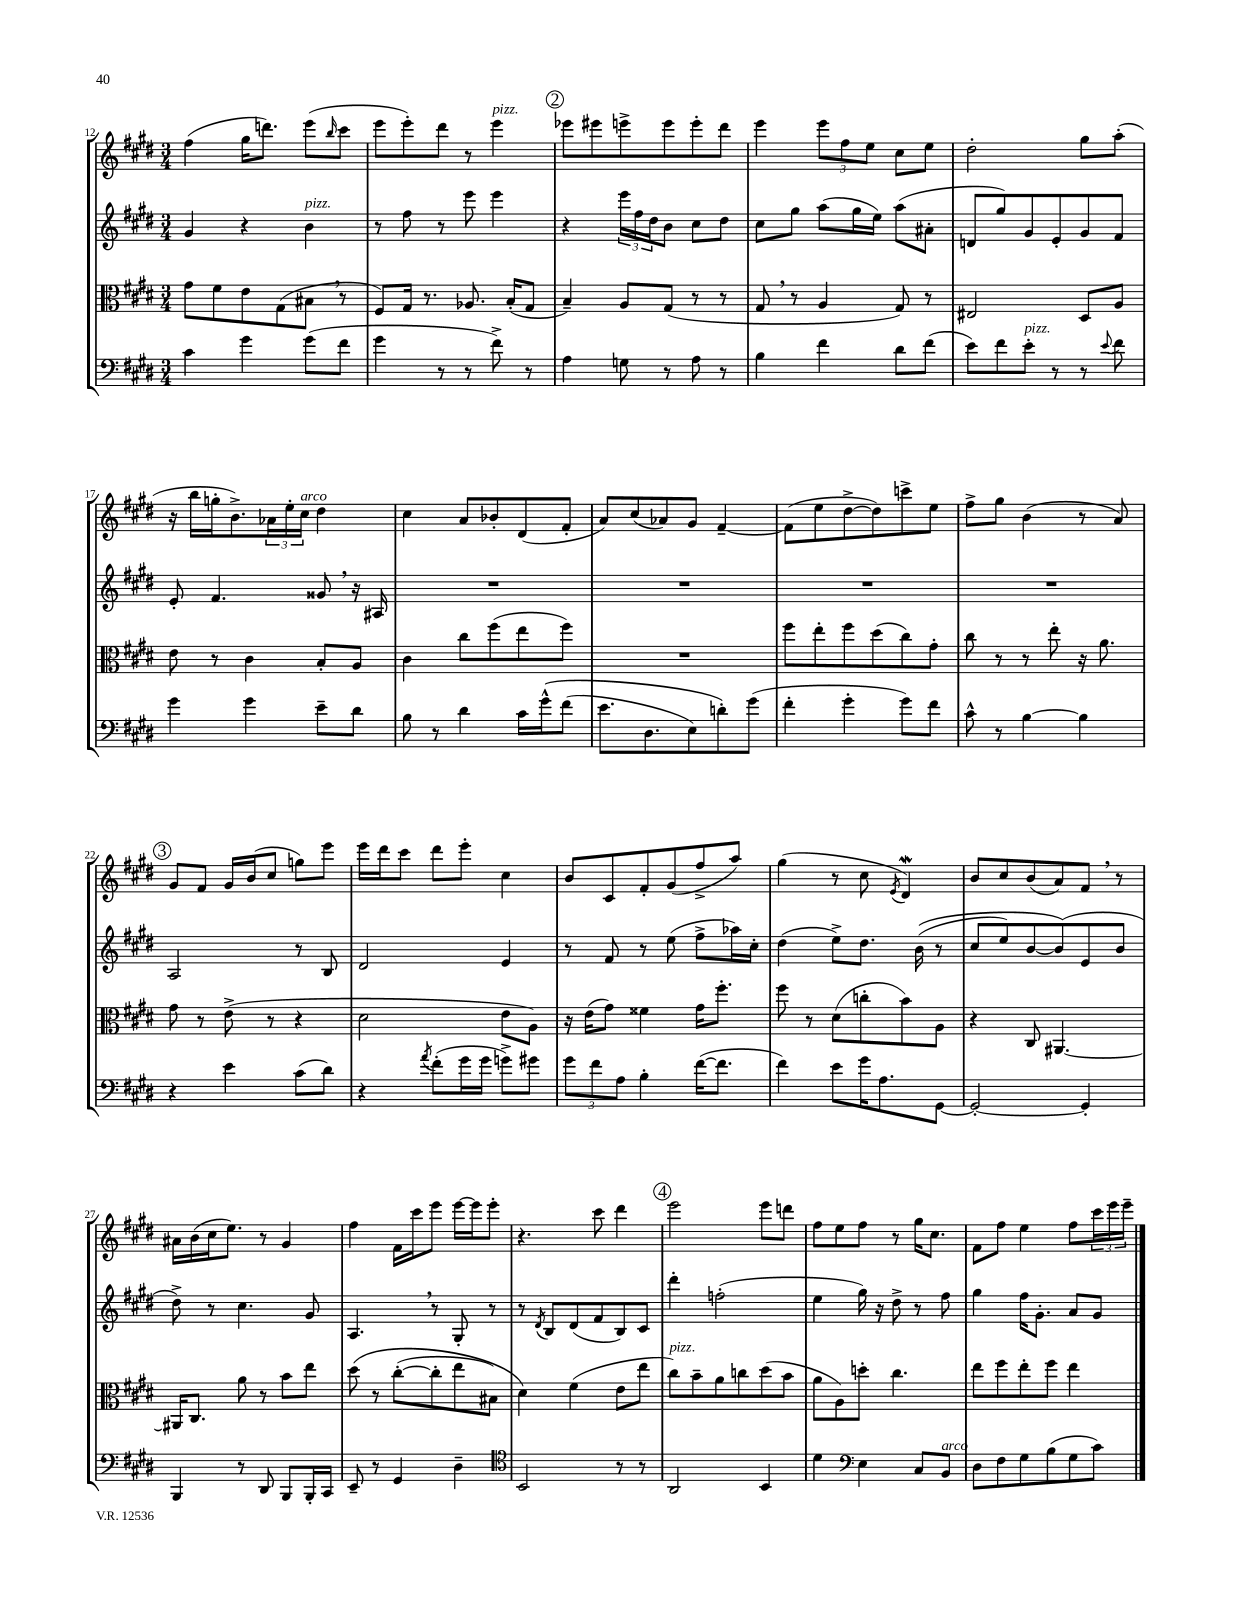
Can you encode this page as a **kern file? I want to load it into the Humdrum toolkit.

**kern	**kern	**kern	**kern
*staff4	*staff3	*staff2	*staff1
*clefF4	*clefC3	*clefG2	*clefG2
*k[f#c#g#d#]	*k[f#c#g#d#]	*k[f#c#g#d#]	*k[f#c#g#d#]
*M3/4	*M3/4	*M3/4	*M3/4
4c#	8g#	4g#	(4ff#
.	8f#	.	.
4g#	8e	4r	16gg#
.	.	.	8.ddd)
.	(8G#	.	.
(8g#	8B#	4b	(8eee
.	.	.	16qqbb
8f#	8r	.	8ccc#
=	=	=	=
4g#	8F#)	8r	8eee
.	16G#	8ff#	8eee')
.	8.r	.	.
8r	.	8r	8ddd#
8r	8.A-	8eee	8r
8f#^)	.	4eee	4eee
.	(16B'	.	.
8r	8G#	.	.
=	=	=	=
4A	4B~)	4r	8eee-
.	.	.	8eee#
8G	8A	24eee	8eee^
.	.	24ff#	.
.	.	24dd#	.
8r	(8G#	8b	8eee
8A	8r	8cc#	8eee'
8r	8r	8dd#	8ddd#
=	=	=	=
4B	8G#	8cc#	4eee
.	8r	8gg#	.
4f#	4A	(8aa	12eee
.	.	.	12ff#
.	.	16gg#	.
.	.	.	12ee
.	.	16ee)	.
8d#	8G#)	(8aa	8cc#
(8f#	8r	8a#'	8ee
=	=	=	=
8e)	2E#	8d	2dd#'
8f#	.	8gg#)	.
8e'	.	8g#	.
8r	.	8e'	.
8r	8D#	8g#	8gg#
8qqe	.	.	.
8f#	8A	8f#	(8aa'
=	=	=	=
4g#	8e	8e'	16r
.	.	.	16bb
.	8r	4.f#	16gg'
.	.	.	8.b^)
4g#	4c#	.	.
.	.	.	24a-
.	.	.	24ee'
.	.	.	24cc#
8e~	8B'	8g##	4dd#
8d#	8A	16r	.
.	.	16A#	.
=	=	=	=
8B	4c#	2.r	4cc#
8r	.	.	.
4d#	8cc#	.	8a
.	(8ff#	.	8b-'
16c#	8ee	.	(8d#
&(16g#^^	.	.	.
(8f#	8ff#)	.	8f#'
=	=	=	=
8.e	2.r	2.r	8a)
.	.	.	(8cc#
8.D#	.	.	.
.	.	.	8a-)
8E)	.	.	8g#
8d'&)	.	.	[4f#~
(8g#	.	.	.
=	=	=	=
4f#'	8ff#	2.r	(8f#]
.	8ee'	.	8ee
4g#'	8ff#	.	[8dd#^
.	(8dd#	.	8dd#])
8g#)	8cc#)	.	8ccc^
8f#	8g#'	.	8ee
=	=	=	=
8c#^^	8cc#	2.r	8ff#^
8r	8r	.	8gg#
[4B	8r	.	(4b
.	8ee'	.	.
4B]	16r	.	8r
.	8.a	.	.
.	.	.	8a)
=	=	=	=
4r	8g#	2A	8g#
.	8r	.	8f#
4e	(8e^	.	16g#
.	.	.	(16b
.	8r	.	8cc#
(8c#	4r	8r	8gg)
8d#)	.	8B	8eee
=	=	=	=
4r	2d#	2d#	16eee
.	.	.	16ddd#
.	.	.	8ccc#
8qa	.	.	.
(8f#'	.	.	8ddd#
16g#	.	.	8eee'
16g#	.	.	.
8g^)	8e	4e	4cc#
8g#	8A)	.	.
=	=	=	=
12g#	16r	8r	8b
.	(16e	.	.
12f#	.	.	.
.	8g#)	8f#	8c#
12A	.	.	.
4B'	4f##	8r	8f#'
.	.	(8ee	(8g#
([16f#	16g#	8ff#^	8ff#^
8.f#]	8.ff#'	.	.
.	.	16aa-)	8aa)
.	.	16cc#'	.
=	=	=	=
4f#)	8ff#	(4dd#	(4gg#
.	8r	.	.
8e	(8d#	8ee^)	8r
16g#	8cc'	8.dd#	8cc#
8.A	.	.	.
.	.	.	8qe
.	8b)	.	4d#)
.	.	&((16b	.
[8GG#	8A	8r	.
=	=	=	=
2GG#'_	4r	8cc#	8b
.	.	8ee)	8cc#
.	8C#	[8b	(8b
.	[4.AA#	(8b]&)	8a)
4GG#']	.	8e	8f#
.	.	8b	8r
=	=	=	=
4BBB	16AA#]	8dd#^)	16a#
.	8.C#	.	(16b
.	.	8r	16cc#
.	.	.	8.ee)
8r	8a	4.cc#	.
8DD#	8r	.	8r
8BBB	8b	.	4g#
16BBB'	8ee	8g#	.
16CC#	.	.	.
=	=	=	=
8EE~	&(8dd#	4.A	4ff#
8r	8r	.	.
4GG#	([8cc#'	.	16f#
.	.	.	16ccc#
.	8cc#']	8r	8eee
4D#~	8ee	8G#'	[16eee
.	.	.	16eee]
.	8B#)	8r	8eee'
=	=	=	=
*clefC4	*	*	*
2BB	4d#&)	8r	4.r
.	.	8qd#	.
.	.	8B	.
.	(4f#	(8d#	.
.	.	8f#	8ccc#
8r	8e	8B)	4ddd#
8r	8ee	8c#	.
=	=	=	=
2AA	8cc#)	4ddd#'	2eee
.	8b~	.	.
.	8a	(2ff'	.
.	8cc	.	.
4BB	(8dd#	.	8eee
.	8b	.	8ddd
=	=	=	=
4d#	8a	4ee	8ff#
.	8A)	.	8ee
*clefF4	*	*	*
4E	8dd'	16gg#)	8ff#
.	.	16r	.
.	4.cc#	8dd#^	8r
8C#	.	8r	16gg#
.	.	.	8.cc#
8BB	.	8ff#	.
=	=	=	=
8D#	8ee	4gg#	8f#
8F#	8ff#	.	8ff#
8G#	8ee'	16ff#	4ee
.	.	8.g#'	.
(8B	8ff#	.	.
8G#	4ee	8a	8ff#
8c#)	.	8g#	24ccc#
.	.	.	24eee
.	.	.	24eee~
==	==	==	==
*-	*-	*-	*-
